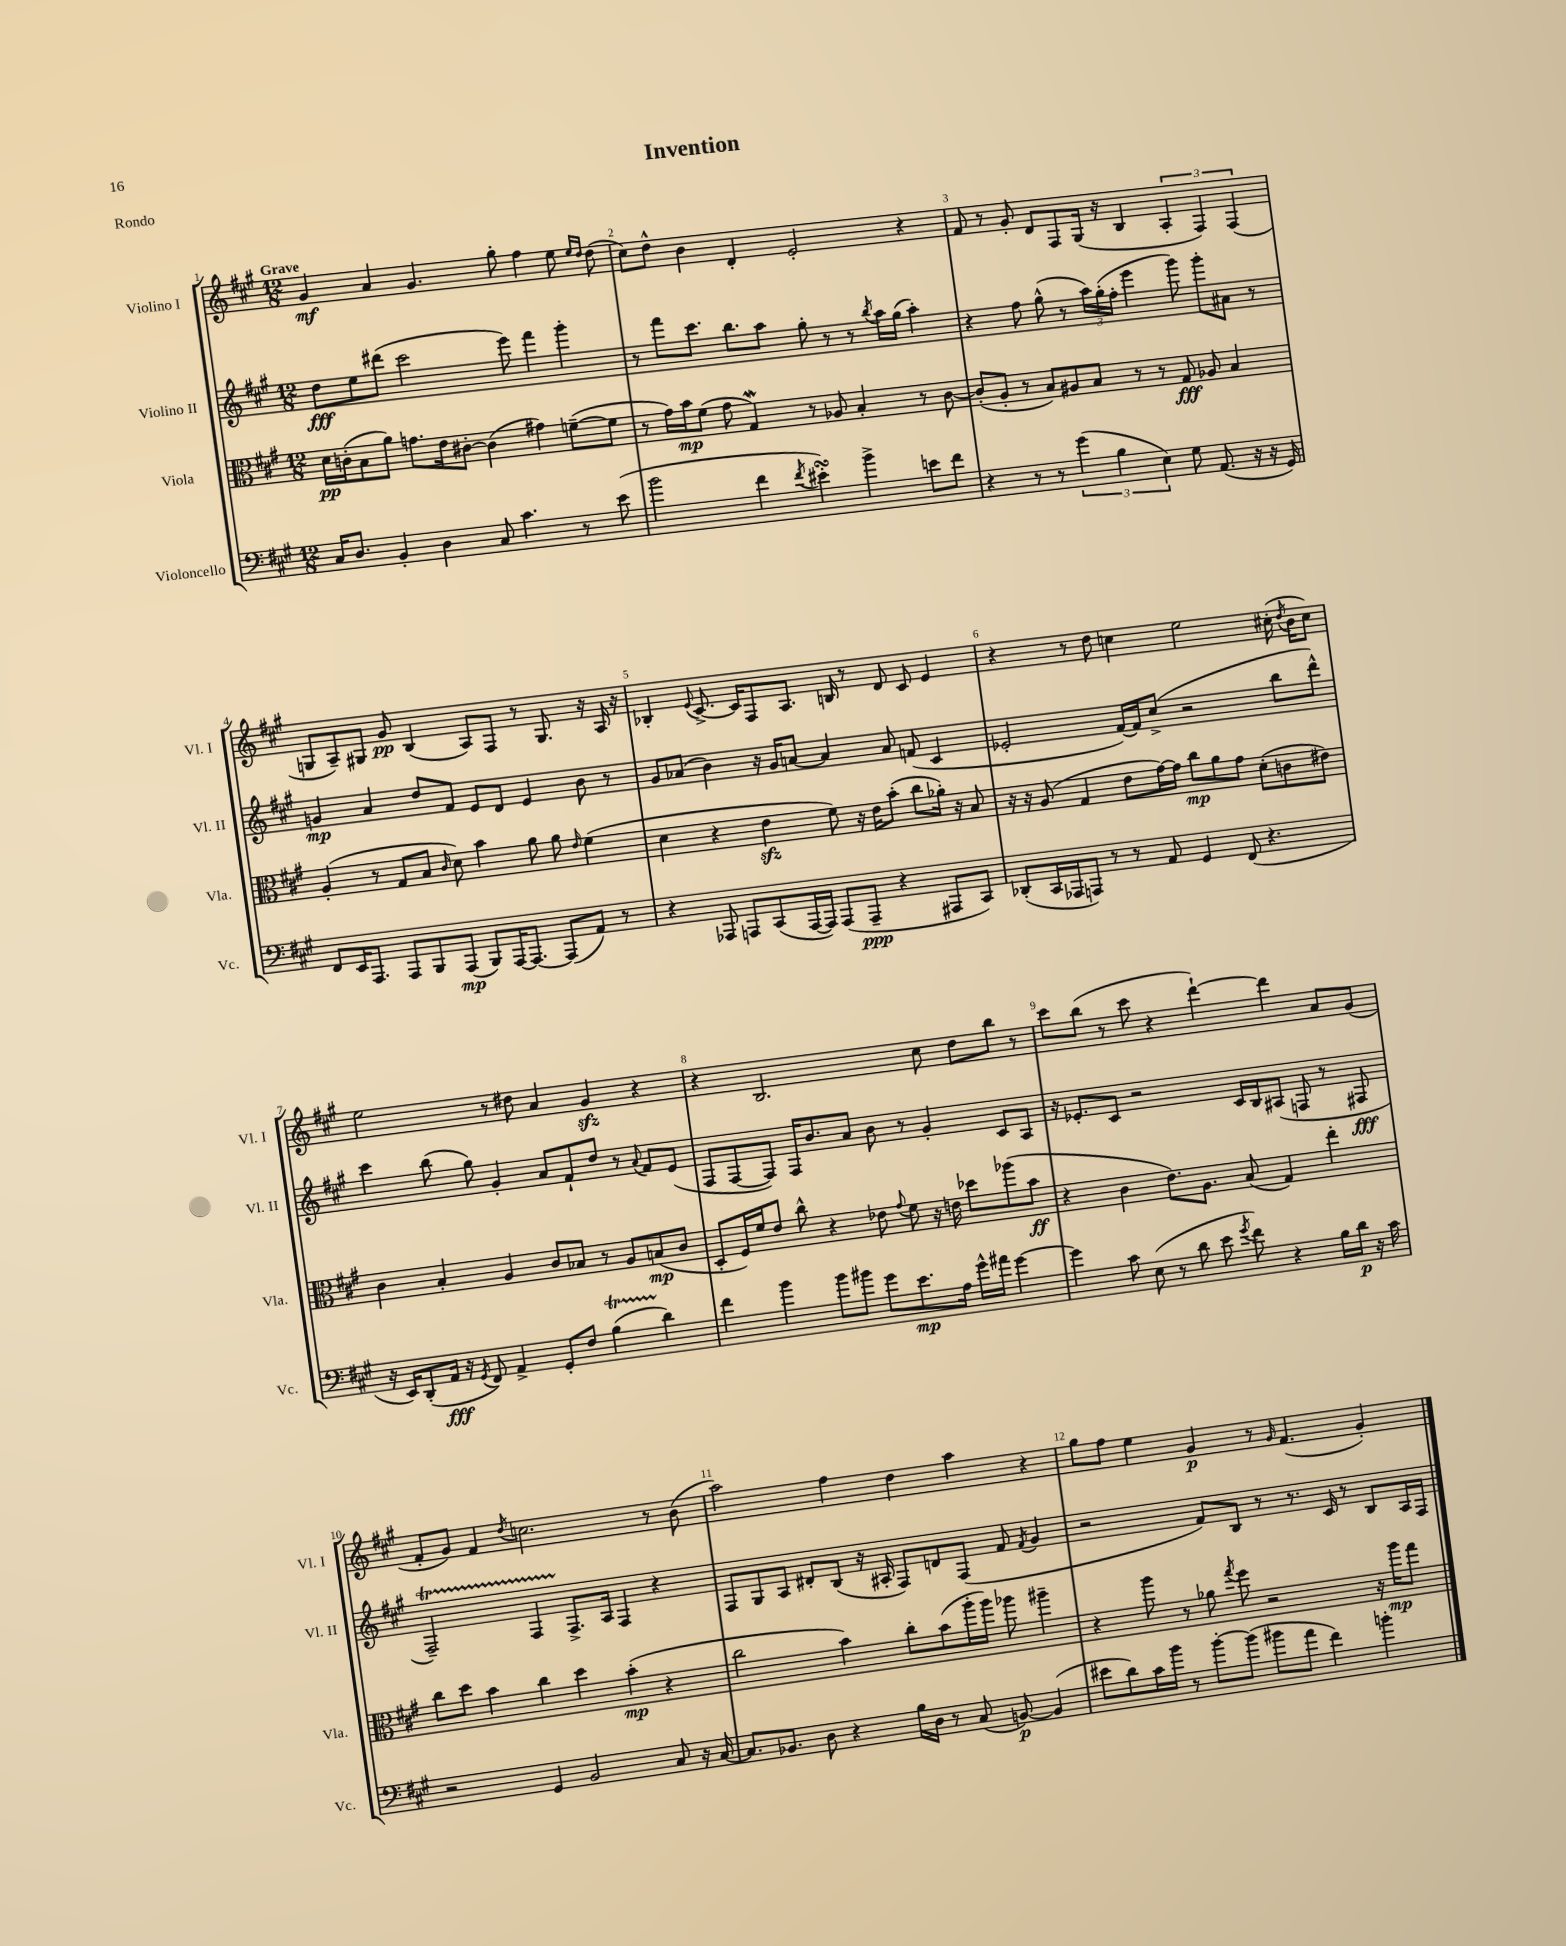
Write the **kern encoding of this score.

**kern	**kern	**kern	**kern
*staff4	*staff3	*staff2	*staff1
*clefF4	*clefC3	*clefG2	*clefG2
*k[f#c#g#]	*k[f#c#g#]	*k[f#c#g#]	*k[f#c#g#]
*M12/8	*M12/8	*M12/8	*M12/8
16C#	16d	8dd	4g#
8.D	(16c'	.	.
.	8B	8ee	.
4BB'	8a)	(8ddd#	4a
.	8.g	2ccc#	.
4D	.	.	4.g#
.	16e	.	.
.	[8c#'	.	.
8C#	(4c#]	.	.
4.c#	.	8eee)	8gg#'
.	4g#)	4fff#	4ff#
8r	([8f~	4ggg#'	8ee
.	.	.	16qqee
.	.	.	16qqdd
(8e	8f]	.	(8dd
=	=	=	=
2b	8r	8r	8cc#)
.	16g#)	8fff#	8dd^^
.	16b	.	.
.	(8f#	8.ccc#	4b
.	8g#	.	.
.	.	8.bb	.
4f#	4G#)	.	4d'
.	.	8aa	.
8qf#	.	.	.
4e#')	8r	8gg#'	2e'
.	8A-	8r	.
4b^	4B'	8r	.
.	.	8qbb	.
.	.	16aa	.
.	.	(16gg#	.
8e	8r	4aa')	4r
8f#	[8c#	.	.
=	=	=	=
4r	(8c#']	4r	8f#
.	8A'	.	8r
8r	8r	8ff#	8g#'
8r	8B)	(8gg#^^	8d
(6g#	8A#	8r	8F#
.	8B	24aa)	(16G#
6B	.	(24gg#'	.
.	.	.	16r
.	.	24ff#'	.
.	8r	4eee	4B
6E)	.	.	.
.	8r	.	.
8G#	8G#	8ggg#)	6A'
(8.AA	8A-	8ggg#'	.
.	.	.	6F#)
.	4B	8a#	.
16r	.	.	.
.	.	.	(6F#
16r	.	8r	.
16GG#)	.	.	.
=	=	=	=
8FF#	(4A'	4g	8G
16EE	.	.	8A~)
8.AAA	.	.	.
.	8r	4a	8G#
8AAA	8G#	.	8g#
8BBB	8B	8dd	(4B
.	16qqc#	.	.
(8AAA	8d)	8f#	.
8BBB)	4b	8e	8A)
[16AAA	.	8d	8F#
8.AAA_	.	.	.
.	8a	4e	8r
(8AAA]	8a	.	8.G#
.	16qqe	.	.
8AA)	(4f#	8b	.
.	.	.	16r
8r	.	8r	16A
.	.	.	16r
=	=	=	=
4r	4d	8g#	4B-'
.	.	(8a-	.
.	.	.	8qqe
8AAA-	4r	4b)	[8.c#^
8AAA	.	.	.
.	.	.	16c#]
(8CC#	4e	16r	8F#
.	.	16g#	.
[16AAA	.	[8a	8.A
16AAA])	.	.	.
(8AAA	8f#)	4a]	.
.	.	.	16B
8AAA~	16r	.	8r
.	16e	.	.
4r	(8b'	8a	8d
.	8cc#	(8f	8c#
8AAA#	16a-')	4c#	4e
.	16r	.	.
8CC#)	8B	.	.
=	=	=	=
(8DD-'	16r	2e-'	4r
.	16r	.	.
16CC#	(8A	.	.
16AAA-	.	.	.
8AAA)	4G#	.	8r
8r	.	.	8dd
8r	8e	[16f#)	4cc
.	.	16f#]	.
8AA	[16g#)	(8cc#^	.
.	16g#]	.	.
4GG#	8cc#	2r	2ee
.	8a	.	.
(8FF#	8g#	.	.
4.r	(8d'	.	.
.	8c	8bb	(16cc#'
.	.	.	8qdd
.	.	.	16b
.	8e#)	8ddd^^)	8cc#)
=	=	=	=
16r	4c#	4ccc#	2ee
16EE)	.	.	.
(8DD'	.	.	.
16AA	4B'	(8bb	.
16r	.	.	.
8qGG#	.	.	.
8FF#)	.	8gg#)	.
4AA^	4A	4g#'	8r
.	.	.	8dd#
8GG#'	8c#	8a	4a
8F#	8B-	8f#`	.
(4B	8r	8dd	4g#
.	8A	8r	.
.	.	8qqa	.
4d)	(8B	8f#	4r
.	8c#	(8e	.
=	=	=	=
4f#	8D'	8F#	4r
.	16F#)	[8F#	.
.	16f#	.	.
4b	8e	8F#])	2.B
.	8cc#^^	16F#	.
.	.	8.b	.
8b	4r	.	.
8b#	.	8a	.
8g#	8e-	8b	.
.	8qqg#	.	.
8.e	8f#	8r	.
.	16r	4g#'	8cc#
16A	16e	.	.
16g#^^	8dd-	.	8dd
16a#	.	.	.
[4g#	(8aa-	8c#	8bb
.	8b	8A	8r
=	=	=	=
4g#]	4r	16r	8ccc#
.	.	8.e-'	.
.	.	.	(8bb
8c#	4c#	8c#	8r
(8E	.	2r	8ccc#
8r	8.e)	.	4r
8d	.	.	.
.	8.A	.	.
8e	.	.	[4ddd`)
8qg#	.	.	.
8f#)	(8B	16c#	.
.	.	16B	.
4r	4G#)	(8A#	4ddd]
.	.	8F	.
16B	4ee'	8r	8a
16d	.	.	.
16r	.	8F#	(8g#
16c#	.	.	.
=	=	=	=
2r	8cc#	2F#~)	8f#'
.	8dd	.	8g#)
.	4b	.	4f#
.	.	.	8qdd
4GG#	4cc#	4F#	2.cc
2BB	4dd	8.F#^	.
.	.	16A	.
.	(4b'	4F#	.
8C#	4r	4r	8r
16r	.	.	(8b
[16C#	.	.	.
=	=	=	=
8.C#]	2cc#	8F#	2aa)
.	.	8G#	.
8.BB-	.	.	.
.	.	8A	.
8D	.	8d#'	.
4r	4b)	(8B	4ff#
.	.	16r	.
.	.	16A#'	.
16B	8cc#'	8F#)	4dd
16D	.	.	.
8r	(8b	8d	.
(8C#	16aa'	(8F#	4aa
.	16aa)	.	.
[8BB)	8aa-	8f#	.
.	.	8qf#	.
(4BB]	4aa#~	4g#	4r
=	=	=	=
8e#	4r	2r	8gg#
8d)	.	.	8ff#
16c#	8aa	.	4ee
16b	.	.	.
8r	8r	.	.
[8b'	8a-	8f#)	4g#
.	8qgg#	.	.
(8b]	8ff#	8B	.
8b#	2r	8r	8r
.	.	.	16qqg#
8a	.	8.r	(4.f#
4f#)	.	.	.
.	.	16c#	.
.	.	8r	.
4b'	16r	8B	4g#')
.	16aa	.	.
.	8gg#	16A	.
.	.	16F#	.
==	==	==	==
*-	*-	*-	*-
